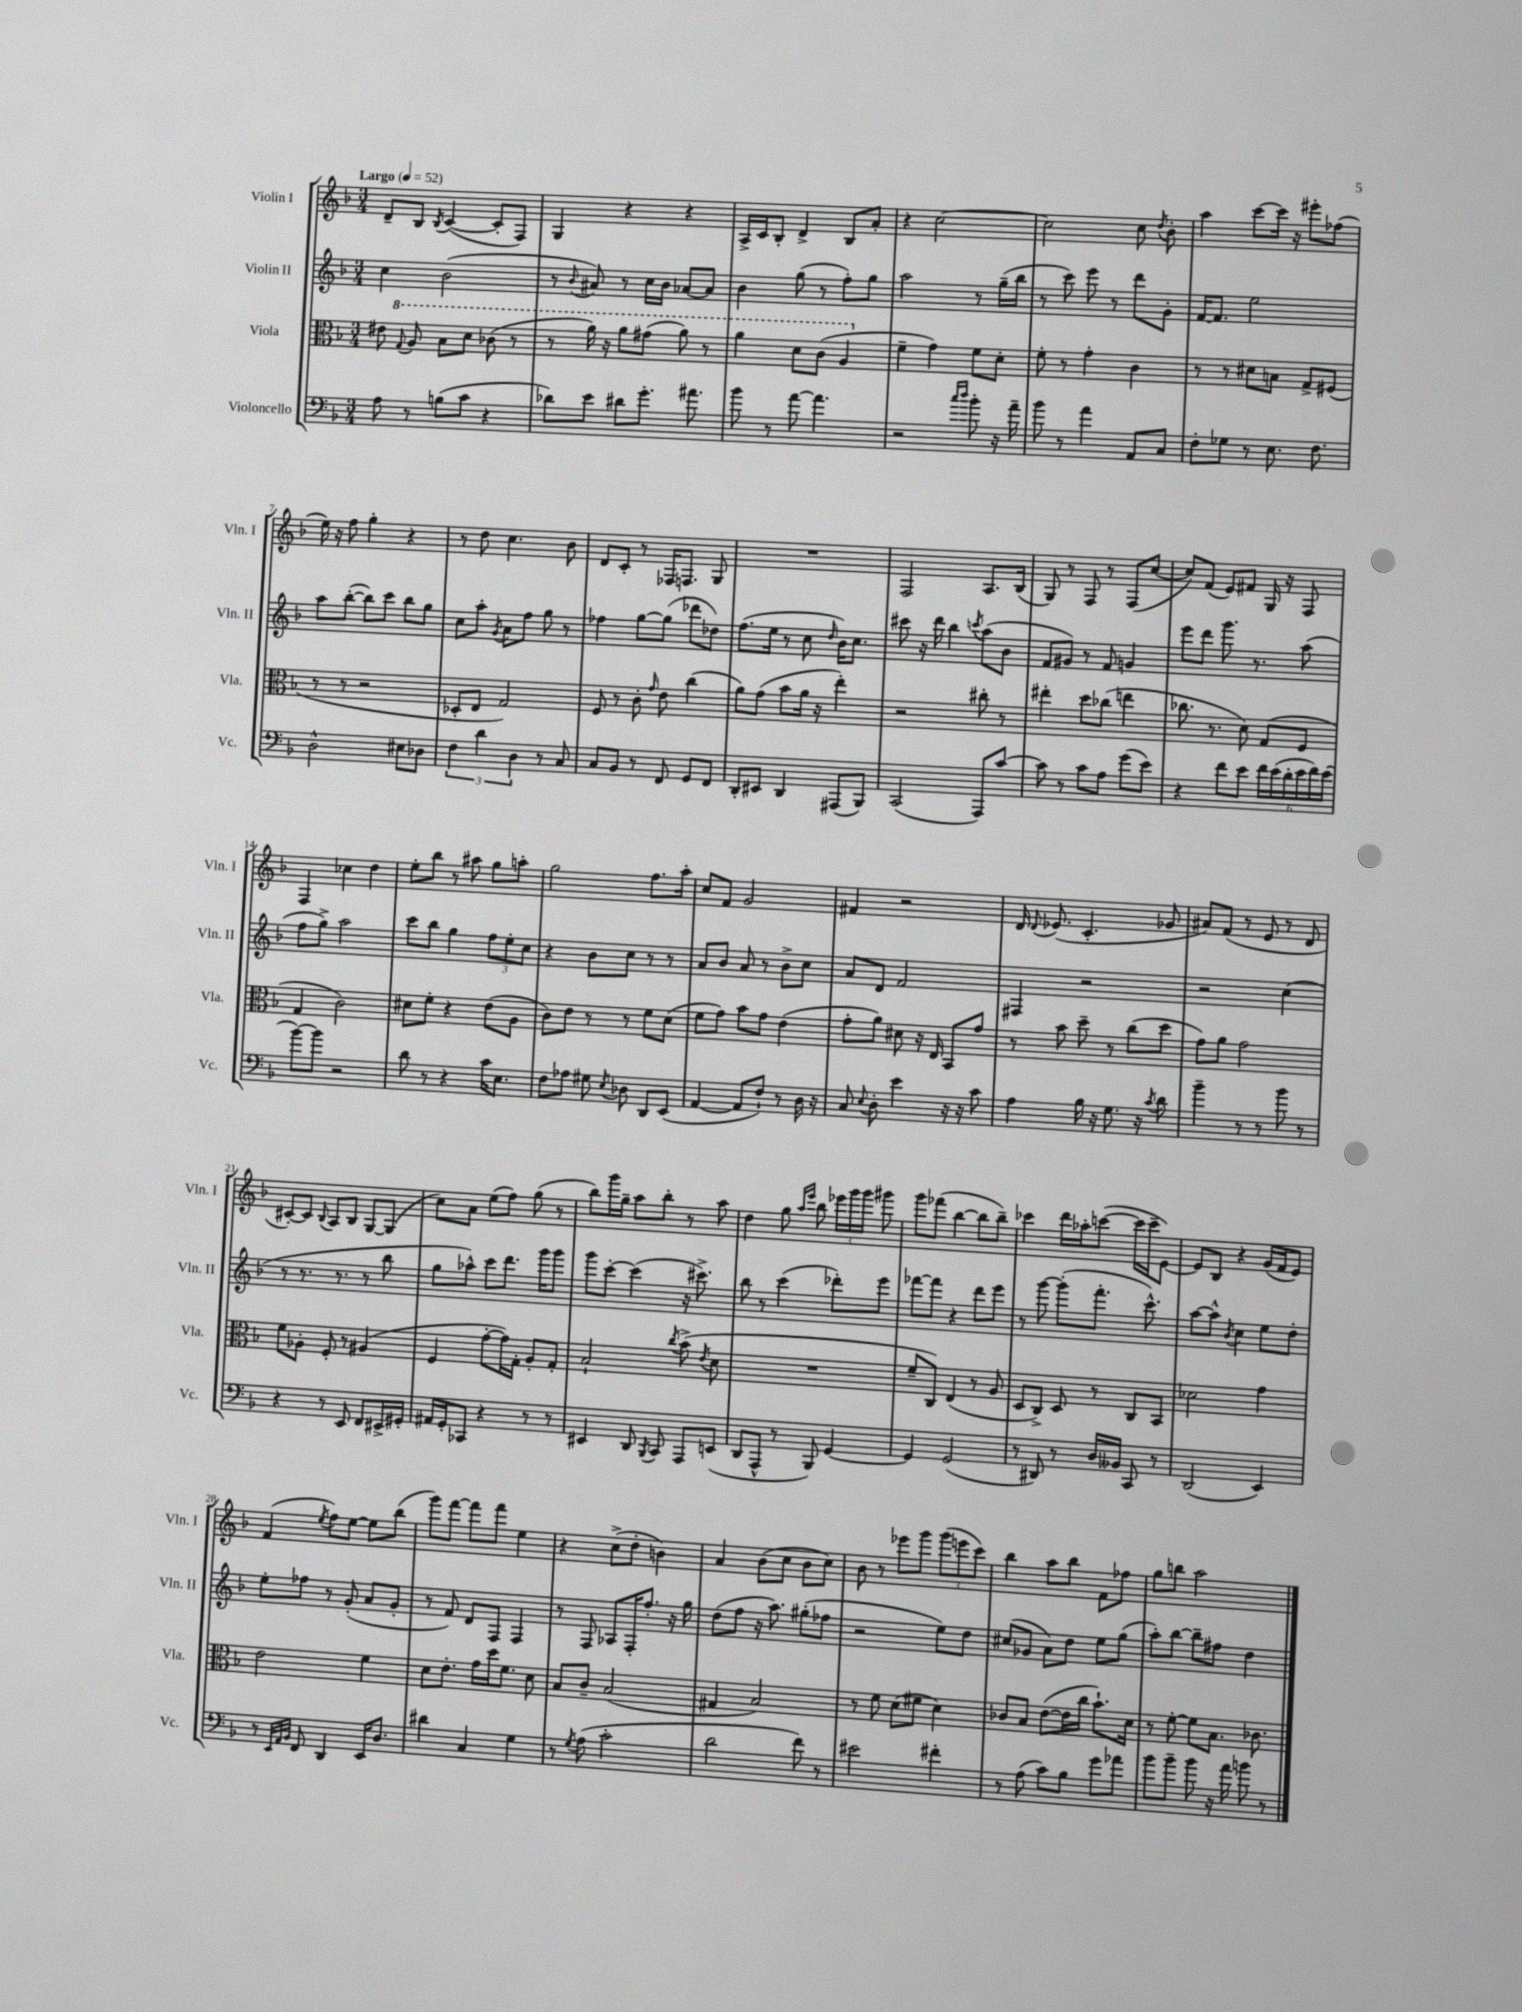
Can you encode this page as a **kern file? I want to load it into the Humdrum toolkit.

**kern	**kern	**kern	**kern
*staff4	*staff3	*staff2	*staff1
*clefF4	*clefC3	*clefG2	*clefG2
*k[b-]	*k[b-]	*k[b-]	*k[b-]
*M3/4	*M3/4	*M3/4	*M3/4
*MM52	*MM52	*MM52	*MM52
8A	8e#	4cc	8d~
.	8qqg	.	.
8r	8a	.	8B-
.	.	.	8qB-
(8B	8b-	(2b-	([4c
8c	8dd	.	.
4r	(8cc-	.	8c']
.	8r	.	8F)
=	=	=	=
8d-)	8r	8r	4G
.	.	8qqb-	.
8e	16aa)	8a#)	.
.	16r	.	.
8d#	8aa	8r	4r
8.g'	(8gg#	16cc	.
.	.	16b-	.
.	8aa)	[8a-	4r
8.a#	.	.	.
.	8r	8a-]	.
=	=	=	=
8b-	4aa	4b-	16A^
.	.	.	16c
8r	.	.	8B-'
[8a	8dd	(8gg	4d^
4.a]	(8cc	8r	.
.	4a	8ff')	8B-
.	.	8gg	8a'
=	=	=	=
2r	4f~	2aa	4r
.	4g)	.	[2cc
16qqcc	.	.	.
16qqdd	.	.	.
8b-'	8f	8r	.
16r	8d'	(16gg~	.
16a~	.	16bb-	.
=	=	=	=
8b-	8f'	8r	2cc]
8r	8r	8ccc)	.
4a	4g'	8eee	.
.	.	8r	.
8AA	4c	8ddd	8cc
.	.	.	8qdd
8C	.	8g'	8b-'
=	=	=	=
8F'	8r	[16f	4aa
.	.	8.f]	.
8G-	8r	.	.
8r	8d#	2ee	[8ccc
8.E	8B	.	16ccc]
.	.	.	16r
.	8G^	.	8eee#'
8.F	.	.	.
.	(8F#	.	(8ff-
=	=	=	=
2D^^	8r	8aa	16ee)
.	.	.	16r
.	8r	([8bb-'	8ff
.	2r	8bb-])	4gg'
.	.	8ccc	.
8E#	.	8bb-	4r
8D-	.	8gg	.
=	=	=	=
6F	8D-'	8cc	8r
.	8E	8aa'	8dd
6d	.	.	.
.	.	8qg	.
.	2G)	8a	4.cc
6D	.	.	.
.	.	8ff	.
8r	.	8gg	.
8C	.	8r	8b-
=	=	=	=
8C	8F	4ff-	8d
8BB-	8r	.	8c'
8r	8c'	[8gg	8r
.	16qqg	.	.
8FF	8e	(8gg]	16F-
.	.	.	8.F
8GG	(4cc	8ddd-	.
8FF	.	8dd-)	8G
=	=	=	=
8DD'	8a)	(8.ff	2.r
8EE#	(8g	.	.
.	.	16ee	.
4DD	8b-	8r	.
.	16a	8cc	.
.	16r	.	.
.	.	16qqdd	.
(8AAA#	4ee')	16b-)	.
.	.	8.cc	.
8BBB-)	.	.	.
=	=	=	=
(2CC	2r	8ccc#	2F
.	.	16r	.
.	.	16ddd	.
.	.	4bb-	.
.	.	8qccc	.
8AAA)	8cc#'	(8aa	8.A
[8c	8r	8b-	.
.	.	.	(16B-
=	=	=	=
8c]	4ee#'	8f	8G)
8r	.	8g#)	8r
8c	8dd	8r	8F
8A	(8cc-	8f	8r
(8g	4ee	4g	(8F
8e)	.	.	[8cc
=	=	=	=
4r	8.cc-	8eee	8cc])
.	.	8ddd	(8f
.	8.r	.	.
8f	.	8.ggg	8e)
8e	8d)	.	8f#
.	.	8.r	.
24f	(8G	.	16G
(24e	.	.	.
.	.	.	16r
24d'	.	.	.
24e	8F	(8aa	8F
24f)	.	.	.
(24e	.	.	.
=	=	=	=
[8b-)	4G	8ff	4F
8b-]	.	8gg^)	.
2r	2c)	2aa	4cc-
.	.	.	4dd
=	=	=	=
8d	8d#	8ccc	8ee'
8r	8f'	8bb-	8bb-
4r	4r	4gg	8r
.	.	.	8aa#
16c	(8e	12ff	8gg
8.E	.	.	.
.	.	12ee'	.
.	8A	.	8aa'
.	.	12cc	.
=	=	=	=
8F	8c)	4r	2gg
8A-	8e	.	.
8G#	8r	8b-	.
8qE	.	.	.
8D-	8r	8cc	.
8DD	8f	8r	8.ff
(8EE	(8d	8r	.
.	.	.	16aa'
=	=	=	=
[4AA	8f	8a	8cc
.	8g)	8b-	8f
8AA]	8b-	8a	2g
8F`)	8g	8r	.
8r	(4e	8b-^	.
16D	.	8cc	.
16r	.	.	.
=	=	=	=
8C	8g'	8a	4f#
8qqE	.	.	.
8D'	8a)	8d	.
4e	8d#	2f	2r
.	16r	.	.
.	16E	.	.
16r	8BB-	.	.
16r	.	.	.
8c	8g	.	.
=	=	=	=
4A	8r	4F#	16d
.	.	.	8qqd
.	.	.	(8.e-
.	8b-	.	.
16B-	8dd~	2r	4.c'
16r	.	.	.
8.G	8r	.	.
.	(8cc	.	.
16r	.	.	.
8qc	.	.	.
8d	8dd	.	8g-
=	=	=	=
4b-~	8g)	2r	8a#)
.	8a	.	(8f
8r	2g	.	8r
8r	.	.	8e
8b-	.	(4cc	8r
8r	.	.	8d
=	=	=	=
4r	8f	8r	[8c#')
.	8A-'	8.r	8c#]
.	.	.	8qqB-
8r	8F'	.	8A
.	.	8.r	.
8EE	8r	.	8B-
8FF	(4A#	8r	[8G
16EE#^	.	8bb-	(8G]
16GG#'	.	.	.
=	=	=	=
16AA#	4F	8gg	8cc)
16GG'	.	.	.
8CC-	.	8aa-^^)	8a
4r	[8g'	8ccc	(8ee
.	16g])	8.ddd	8ff)
.	16G'	.	.
8r	8A'	.	(8gg
.	.	16ggg	.
8r	8G'	8ggg	8r
=	=	=	=
4EE#	2B-`	8ggg	8bb-)
.	.	[8ccc'	16ggg
.	.	.	16gg~
8DD	.	(4ccc]	8aa
8qBBB-	.	.	.
8CC	.	.	8bb-'
.	8qcc	.	.
8AAA	(8b-^	16r	8r
.	.	8.ccc#^)	.
.	8qe	.	.
(8EE	8d	.	8aa
=	=	=	=
8DD	2.r	8bb-	4dd
8AAA^^	.	8r	.
8r	.	(4ccc	8gg
.	.	.	16qqaa
.	.	.	16qqeee
8BBB-)	.	.	8bb-
[4GG	.	8ddd-')	24eee-
.	.	.	24ggg
.	.	.	24ggg
.	.	8eee	8ggg#
=	=	=	=
4GG]	8f~	[8fff-	8ggg
.	8C)	8fff-]	(8fff-
(2GG	(4E	4r	[4bb-
.	8r	8ddd	8bb-]
.	8A	8eee	8bb-~)
=	=	=	=
8r	8D	8r	4ccc-
8DD#)	8C^)	[8ggg	.
8r	8D	(8ggg']	16ddd
.	.	.	16aa-'
16D	8r	8.fff'	([8ccc
16BB--	.	.	.
8CC	8C	.	16ccc]
.	.	8.ccc^^)	16ccc~
8r	8BB-	.	[8e)
=	=	=	=
(2DD	2d-	[8aa	8e]
.	.	8aa^^]	8B-
.	.	8qb-	.
.	.	4cc	4r
4EE)	4g	8ee	(16g
.	.	.	16f
.	.	8dd'	8e)
=	=	=	=
8r	2e	8ee'	(4f
32qqEE	.	.	.
32qqAA	.	.	.
32qqBB-	.	.	.
8FF	.	8ff-	.
.	.	.	8qee
4DD	.	8r	8ff)
.	.	(8g'	[8ee
16EE	4f	8a	8ee]
8.D	.	.	.
.	.	8g'	(8bb-
=	=	=	=
4d#	8d	8r	8ggg)
.	8.e'	8f)	[8fff
4C	.	8d	8fff]
.	16g	.	.
.	16dd	8F	8fff
.	8.f	.	.
4G	.	4F	4ee
.	8d	.	.
=	=	=	=
8r	8B-	8r	4r
8qG	.	.	.
(8A	8c~	8F	.
2c'	(2B-	8A-	(8cc^
.	.	16F'	8dd'
.	.	8.ff'	.
.	.	.	4b)
.	.	16r	.
.	.	16gg	.
=	=	=	=
2d	4G#	(8dd	4a
.	.	8ff	.
.	2B-)	16r	(8b-
.	.	8.aa)	.
.	.	.	8cc
8f)	.	(8gg#'	8b-
8r	.	8ff-	8cc)
=	=	=	=
2e#	8r	2r	8b-
.	8f	.	8r
.	(8d	.	8eee-
.	8f#	.	8ggg
4f#'	4d)	8ee)	(12ggg
.	.	.	12eee
.	.	8dd	.
.	.	.	12ccc)
=	=	=	=
8r	8c-	(8cc#	4bb-
(8A	8B-	8g-	.
8c)	([8e	8a)	8aa
8B-	16e]	8dd	8bb-
.	16cc	.	.
8g	8.b-`)	8ee	8f
8a-	.	(8gg	8ff-
.	16d	.	.
=	=	=	=
8b-	8r	8aa')	8gg
8b-~	[8f'	[8bb-	8bb
8b-	8f]	8bb-~]	2aa
16r	8.B-	8ff#	.
16a	.	.	.
8b	.	4dd	.
.	8.c-	.	.
8r	.	.	.
==	==	==	==
*-	*-	*-	*-
